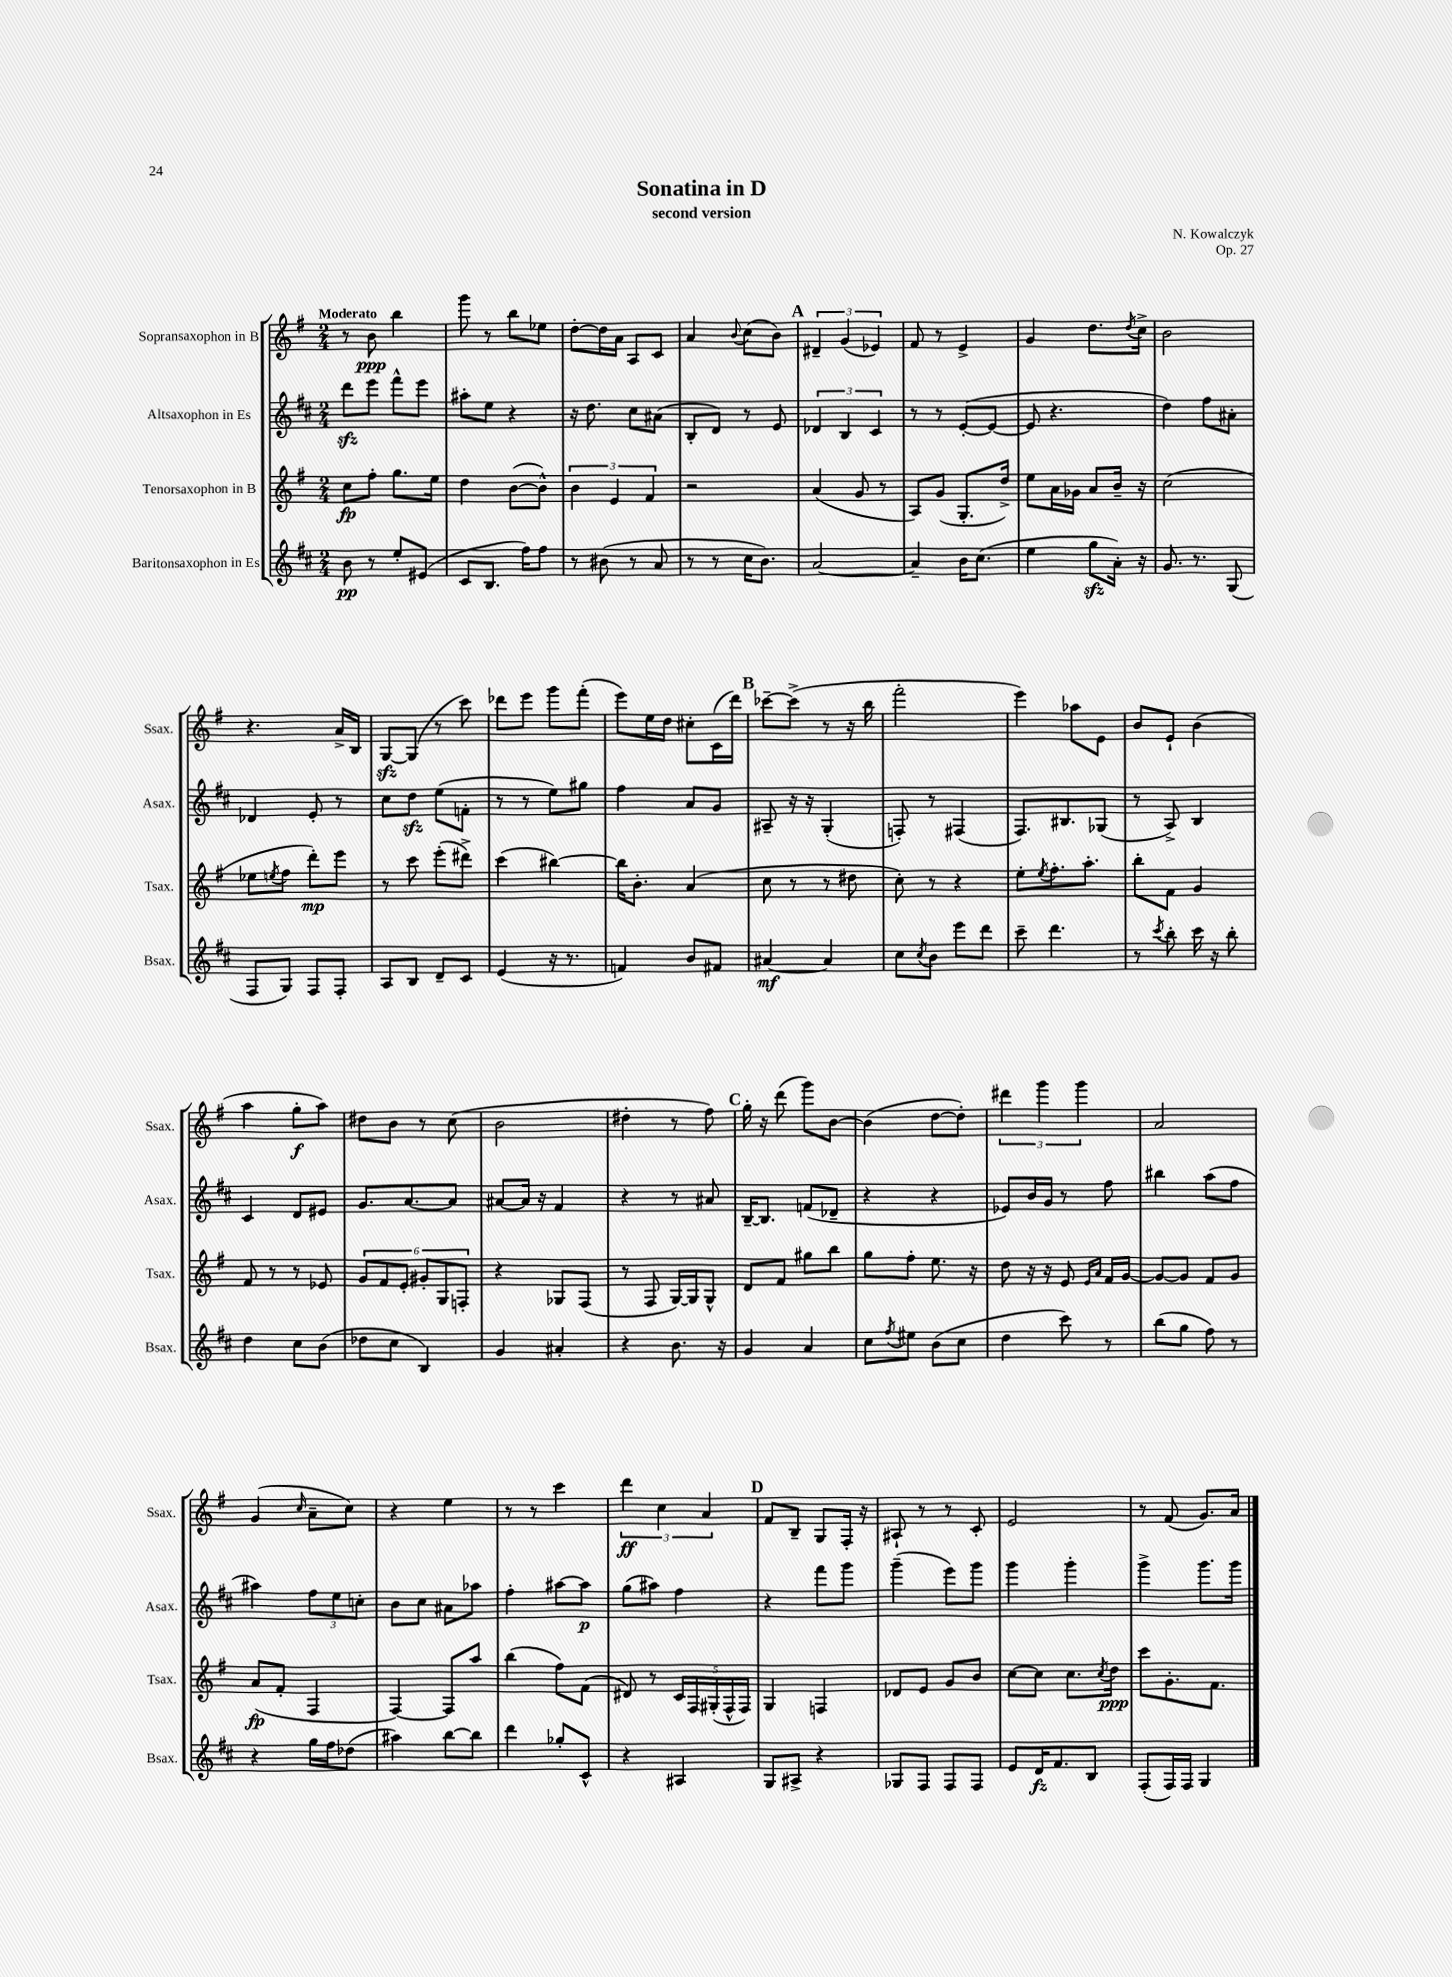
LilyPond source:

\header { title = "Sonatina in D" composer = "N. Kowalczyk" subtitle = "second version" opus = "Op. 27" }
<<
\new StaffGroup <<
\new Staff = "s0" \with { instrumentName = "Sopransaxophon in B" shortInstrumentName = "Ssax." } {
    \clef treble \key g \major \numericTimeSignature \time 2/4 \tempo "Moderato"
    r8 b'8\ppp b''4 |
    g'''8 r8 b''8 ees''8 |
    d''8~-. d''16 a'16 a8 c'8 |
    a'4 \appoggiatura { b'8 } c''8( b'8) |
    \mark \markup { \bold "A" } \tuplet 3/2 { dis'4-- g'4( ees'4) } |
    fis'8 r8 e'4-> |
    g'4 d''8. \acciaccatura { d''8 } c''16-> |
    b'2 |
    r4. a'16-> b16 |
    g8~\sfz g8( r8 c'''8) |
    des'''8 e'''8 g'''8 fis'''8-.( |
    e'''8) e''16 d''16 cis''8-. c'16( d'''16) |
    \mark \markup { \bold "B" } ces'''8~-- ces'''8->( r8 r16 b''16 |
    fis'''2-. |
    e'''4) aes''8 e'8 |
    b'8 e'8-! b'4( |
    a''4 g''8-.\f a''8) |
    dis''8 b'8 r8 c''8( |
    b'2 |
    dis''4-. r8 fis''8) |
    \mark \markup { \bold "C" } g''16-. r16 d'''8( g'''8) b'8~ |
    b'4( d''8~ d''8-.) |
    \tuplet 3/2 { dis'''4 g'''4 g'''4 } |
    a'2 |
    g'4( \grace { c''16 } a'8-- c''8) |
    r4 e''4 |
    r8 r8 c'''4 |
    \tuplet 3/2 { d'''4\ff c''4 a'4 } |
    \mark \markup { \bold "D" } fis'8 b8-- g8 fis16-. r16 |
    ais8-! r8 r8 c'8-. |
    e'2 |
    r8 fis'8( g'8.) a'16 \bar "|." |
}
\new Staff = "s1" \with { instrumentName = "Altsaxophon in Es" shortInstrumentName = "Asax." } {
    \clef treble \key d \major \numericTimeSignature \time 2/4
    d'''8\sfz e'''8 fis'''8-^ e'''8 |
    ais''8-. e''8 r4 |
    r16 d''8. cis''8 ais'8( |
    b8-. d'8) r8 e'8 |
    \mark \markup { \bold "A" } \tuplet 3/2 { des'4 b4 cis'4 } |
    r8 r8 e'8~-.( e'8~ |
    e'8 r4. |
    d''4) fis''8 ais'8-. |
    des'4 e'8-. r8 |
    cis''8 d''8\sfz e''8( f'8-. |
    r8 r8 e''8) gis''8 |
    fis''4 a'8 g'8 |
    \mark \markup { \bold "B" } ais8-- r16 r16 g4-.( |
    f8-.) r8 fis4( |
    fis8.) bis8. ges8( |
    r8 a8->) b4 |
    cis'4 d'8 eis'8 |
    g'8. a'8.~ a'8 |
    ais'8~ ais'16 r16 fis'4 |
    r4 r8 ais'8 |
    \mark \markup { \bold "C" } b16~-- b8. f'8( des'8-- |
    r4 r4 |
    ees'8) b'16 g'16 r8 fis''8 |
    bis''4 a''8( fis''8 |
    ais''4) \tuplet 3/2 { fis''8 e''8 c''8-. } |
    b'8 cis''8 ais'8 aes''8 |
    fis''4-. ais''8~ ais''8\p |
    g''8( ais''8) fis''4 |
    \mark \markup { \bold "D" } r4 fis'''8 g'''8 |
    g'''4--( e'''8) g'''8 |
    g'''4 g'''4-. |
    g'''4-> g'''8. g'''16 \bar "|." |
}
\new Staff = "s2" \with { instrumentName = "Tenorsaxophon in B" shortInstrumentName = "Tsax." } {
    \clef treble \key g \major \numericTimeSignature \time 2/4
    c''8\fp fis''8-. g''8. e''16 |
    d''4 b'8~( b'8-^) |
    \tuplet 3/2 { b'4 e'4 fis'4 } |
    r2 |
    \mark \markup { \bold "A" } a'4( g'8 r8 |
    a8) g'8( g8.-. d''16->) |
    e''8 a'16 ges'16 a'8 b'16-- r16 |
    c''2( |
    ees''8 \acciaccatura { e''8 } fis''8 d'''8-.\mp) e'''8 |
    r8 c'''8 e'''8-.( dis'''8->) |
    c'''4( bis''4~) |
    bis''16 b'8.-. a'4( |
    \mark \markup { \bold "B" } c''8 r8 r8 dis''8 |
    c''8-.) r8 r4 |
    e''8-. \acciaccatura { e''8 } fis''8.-. a''8.-. |
    b''8-. fis'8 g'4 |
    fis'8 r8 r8 ees'8 |
    \tuplet 6/4 { g'8 fis'8 e'8-. gis'8-. g8 f8-. } |
    r4 ges8 fis8( |
    r8 fis8 g16~) g16 g8-^ |
    \mark \markup { \bold "C" } d'8 fis'8 gis''8 b''8 |
    g''8 fis''8-. e''8. r16 |
    d''8 r16 r16 e'8 \grace { e'16 a'16 } fis'16 g'16~ |
    g'8~ g'8 fis'8 g'8 |
    a'8\fp( fis'8-. fis4 |
    fis4~) fis8 a''8 |
    b''4( fis''8) fis'8( |
    dis'8) r8 \tuplet 5/4 { c'16 fis16 gis16-.( fis16-^ fis16) } |
    \mark \markup { \bold "D" } g4 f4 |
    des'8 e'8 g'8 b'8 |
    c''8~ c''8 c''8. \acciaccatura { c''8 } d''16\ppp |
    c'''8 g'8.-. fis'8. \bar "|." |
}
\new Staff = "s3" \with { instrumentName = "Baritonsaxophon in Es" shortInstrumentName = "Bsax." } {
    \clef treble \key d \major \numericTimeSignature \time 2/4
    b'8\pp r8 e''8-. eis'8( |
    cis'8 b8. fis''16) fis''8 |
    r8 bis'8( r8 a'8 |
    r8 r8 cis''16 b'8.) |
    \mark \markup { \bold "A" } a'2~ |
    a'4-- b'16 cis''8.( |
    e''4 g''8\sfz a'16-.) r16 |
    g'8. r8. g8( |
    fis8 g8) fis8 fis8-. |
    a8 b8 d'8-- cis'8 |
    e'4( r16 r8. |
    f'4) b'8 fis'8 |
    \mark \markup { \bold "B" } ais'4~\mf ais'4 |
    cis''8 \acciaccatura { cis''8 } b'8 e'''8 d'''8 |
    cis'''8-- d'''4. |
    r8 \acciaccatura { cis'''8 } b''8-. cis'''16 r16 b''8-. |
    d''4 cis''8 b'8( |
    des''8 cis''8 b4) |
    g'4 ais'4-. |
    r4 b'8. r16 |
    \mark \markup { \bold "C" } g'4 a'4 |
    cis''8 \acciaccatura { fis''8 } eis''8 b'8( cis''8 |
    d''4 cis'''8) r8 |
    b''8( g''8 fis''8) r8 |
    r4 g''16 fis''16 des''8( |
    ais''4) b''8~ b''8 |
    d'''4 ges''8-. cis'8-^ |
    r4 ais4 |
    \mark \markup { \bold "D" } g8 ais8-> r4 |
    ges8 fis8 fis8 fis8 |
    e'8 d'16\fz fis'8. b8 |
    fis8-.( fis16) fis16 g4 \bar "|." |
}
>>
>>
\layout { \context { \Score \remove "Bar_number_engraver" } }
